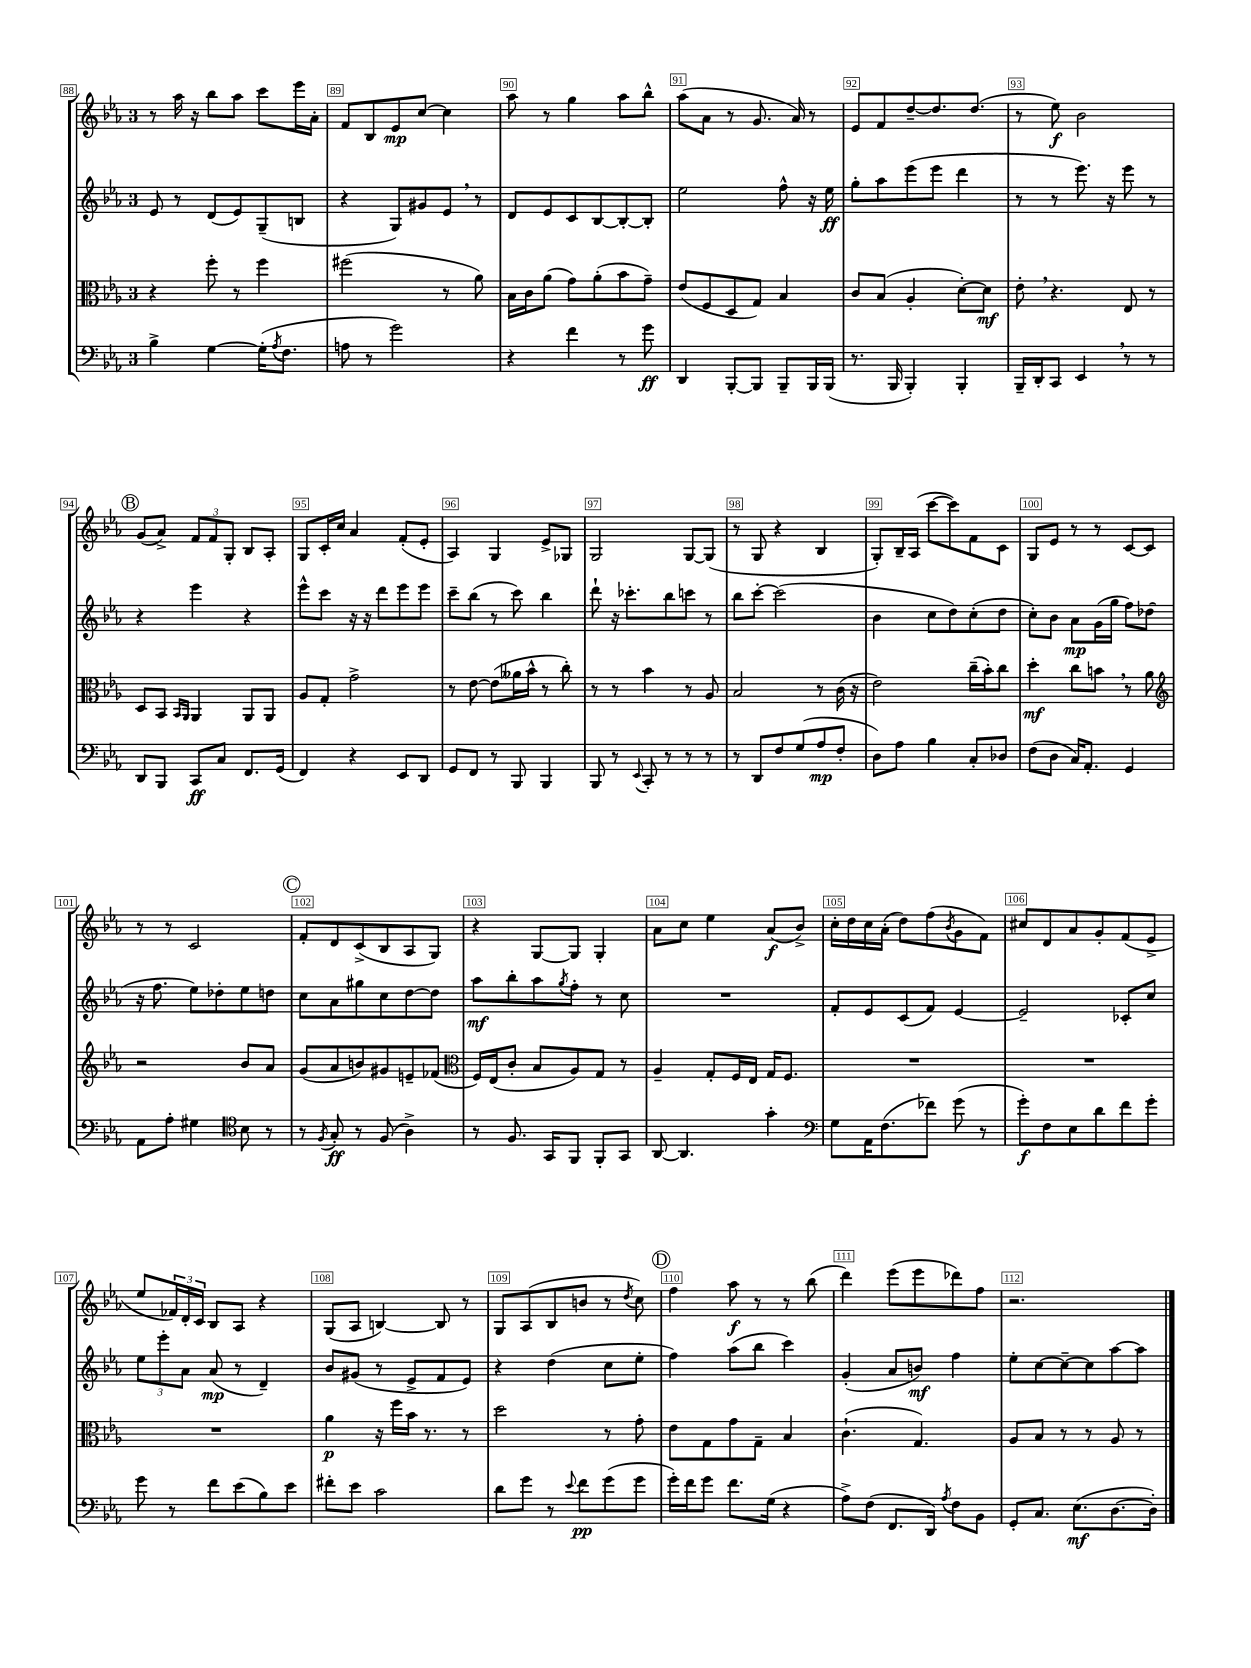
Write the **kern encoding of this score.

**kern	**kern	**kern	**kern
*staff4	*staff3	*staff2	*staff1
*clefF4	*clefC3	*clefG2	*clefG2
*k[b-e-a-]	*k[b-e-a-]	*k[b-e-a-]	*k[b-e-a-]
*M3/4	*M3/4	*M3/4	*M3/4
4B-^\	4r	8e-/	8r
.	.	8r	16aa-\
.	.	.	16r
[4G\	8ff'\	(8d/L	8bb-\L
.	8r	8e-/)	8aa-\J
(16G'\]LK	4ff\	(8G~/	8ccc\L
8qA-/	.	.	.
8.F\J	.	.	.
.	.	8B/J	16eee-\L
.	.	.	16a-'\JJ
=	=	=	=
8A\	(2ff#\	4r	8f/L
8r	.	.	8B-/
2g\)	.	8G/L)	8e-/
.	.	8g#/	[8cc/J
.	8r	8e-/J	4cc\]
.	8a-\)	8r	.
=	=	=	=
4r	16B-\LL	8d/L	8aa-\
.	16c\J	.	.
.	(8a-\J	8e-/	8r
4f\	8g\L)	8c/	4gg\
.	(8a-'\	[8B-/	.
8r	8b-\	8B-'/_	8aa-\L
8g\	8g~\J)	8B-'/]J	8bb-^^\J
=	=	=	=
4DD/	(8e-/L	2ee-\	(8aa-\L
.	8F/	.	8a-\J
[8BBB-'/L	8D/	.	8r
8BBB-/]J	8G/J)	.	8.g/
8BBB-~/L	4B-/	8ff^^\	.
.	.	.	16a-/)
16BBB-/L	.	16r	8r
(16BBB-/JJ	.	16ee-\	.
=	=	=	=
8.r	8c/L	8gg'\L	8e-/L
.	(8B-/J	8aa-\	8f/
16BBB-/	.	.	.
4BBB-'/)	4A-'/	(8eee-\	[8dd~/
.	.	8eee-\J	8.dd/]
4BBB-'/	[8d'\L)	4ddd\	.
.	.	.	(8.dd/J
.	8d\]J	.	.
=	=	=	=
16BBB-~/LL	8e-'\	8r	8r
16DD'/J	.	.	.
8CC/J	4.r	8r	8ee-\)
4EE-/	.	8.eee-\)	2b-\
.	.	16r	.
8r	8E-/	8eee-\	.
8r	8r	8r	.
=	=	=	=
8DD/L	8D/L	4r	(8g/L
8BBB-/J	8BB-/J	.	8a-^/J)
.	16qqBB-/LL	.	.
.	16qqAA-/JJ	.	.
8CC/L	4AA-/	4eee-\	12f/L
.	.	.	12f/
8C/J	.	.	.
.	.	.	12G'/J
8.FF/L	8AA-/L	4r	8B-/L
.	8AA-/J	.	8A-'/J
(16GG/Jk	.	.	.
=	=	=	=
4FF/)	8A-/L	8eee-^^\L	8G/L
.	8G'/J	8ccc\J	16c'/L
.	.	.	16cc/JJ
4r	2g^\	16r	4a-/
.	.	16r	.
.	.	8ddd\L	.
8EE-/L	.	8eee-\	(8f'/L
8DD/J	.	8eee-\J	8e-'/J
=	=	=	=
8GG/L	8r	8ccc~\L	4A-/)
8FF/J	[8e-\	(8bb-\J	.
8r	(8e-\]L	8r	4G/
8BBB-/	16a--\L	8ccc\)	.
.	16b-^^\JJ	.	.
4BBB-/	8r	4bb-\	8e-^/L
.	8cc'\)	.	8G-/J
=	=	=	=
8BBB-/	8r	8ddd`\	2G/
8r	8r	16r	.
.	.	8.ccc-'\L	.
8qqEE-/	.	.	.
8CC'/	4b-\	.	.
8r	.	8bb-\	.
8r	8r	8ccc\J	[8G/L
8r	8A-/	8r	(8G/]J
=	=	=	=
8r	2B-/	8bb-\L	8r
8DD/L	.	[8ccc'\J	8G/
8F/	.	(2ccc\]	4r
(8G/	.	.	.
8A-/	8r	.	4B-/
8F'/J	(16c\	.	.
.	16r	.	.
=	=	=	=
8D\L)	2e-\)	4b-\	8G'/L)
8A-\J	.	.	16B-~/L
.	.	.	(16A-/JJ
4B-\	.	8cc\L	[8ccc\L
.	.	8dd\)	8ccc\])
8C'/L	(16cc~\LL	(8cc'\	8f\
.	16b-'\J)	.	.
8D-/J	8cc\J	8dd\J	8c\J
=	=	=	=
(8F\L	4dd'\	8cc'\L)	8G/L
8D\J	.	8b-\J	8e-/J
16C/LK)	8cc\L	8a-\L	8r
8.AA-'/J	.	.	.
.	8b\J	(16g\L	8r
.	.	16gg\JJ	.
4GG/	8r	8ff\L)	[8c/L
.	8a-\	(8dd-\J	8c/]J
=	=	=	=
*	*clefG2	*	*
8AA-\L	2r	16r	8r
.	.	8.ff\	.
8A-'\J	.	.	8r
4G#\	.	8ee-\L)	2c/
.	.	8dd-'\	.
*clefC4	*	*	*
8B-\	8b-/L	8ee-\	.
8r	8a-/J	8dd\J	.
=	=	=	=
8r	(8g/L	8cc\L	8f'/L
8qF/	.	.	.
8G'/	8a-/	8a-\	8d/
8r	8b/)	8gg#\	(8c^/
(8F/	8g#/	8cc\	8B-/
4A-^\)	8e~/	[8dd\	8A-/
.	(8f-/J	8dd\]J	8G/J)
=	=	=	=
*	*clefC3	*	*
8r	16F/LL)	8aa-\L	4r
.	(16E-/J	.	.
8.F/	8c'/J	8bb-'\	.
.	8B-/L	8aa-\	[8G/L
16GG/LK	.	.	.
.	.	8qgg/	.
8FF/J	8A-/)	8ff'\J	8G/]J
8FF'/L	8G/J	8r	4G'/
8GG/J	8r	8cc\	.
=	=	=	=
[8AA-/	4A-~/	2.r	8a-\L
4.AA-/]	.	.	8cc\J
.	8G'/L	.	4ee-\
.	16F/L	.	.
.	16E-/JJ	.	.
4g'\	16G/LK	.	(8a-/L
.	8.F/J	.	.
.	.	.	8b-^/J)
=	=	=	=
*clefF4	*	*	*
8G\L	2.r	8f'/L	16cc'\LL
.	.	.	16dd\
16AA-\K	.	8e-/	16cc\
(8.F\	.	.	(16a-'\JJ
.	.	(8c/	8dd\L)
8f-\J)	.	8f/J)	(8ff\
.	.	.	8qb-/
(8g\	.	[4e-/	8g\
8r	.	.	8f\J)
=	=	=	=
8g'\L)	2.r	2e-~/]	8cc#/L
8F\	.	.	8d/
8E-\	.	.	8a-/
8d\	.	.	8g'/
8f\	.	8c-'/L	(8f/
8g'\J	.	8cc/J	8e-^/J
=	=	=	=
8g\	2.r	12ee-\L	8ee-/L
.	.	12eee-'\	.
8r	.	.	24f-/L)
.	.	12a-\J	24d'/
.	.	.	24c/JJ
8f\L	.	(8a-/	8B-/L
(8e-\	.	8r	8A-/J
8B-\)	.	4d~/)	4r
8e-\J	.	.	.
=	=	=	=
8f#'\L	4a-\	8b-/L	(8G/L
8e-\J	.	(8g#/J	8A-/J
2c\	16r	8r	[4B/)
.	16ff\LL	.	.
.	16b-\JJ	8e-^/L	.
.	8.r	.	.
.	.	8f/	8B/]
.	8r	8e-/J)	8r
=	=	=	=
8d\L	2dd\	4r	8G/L
8g\J	.	.	(8A-/
8r	.	(4dd\	8B-/
8qqe-/	.	.	.
8f\L	.	.	8b/J
(8g\	8r	8cc\L	8r
.	.	.	8qdd/
8g\J	8g'\	8ee-'\J	8cc\)
=	=	=	=
16g'\LL)	8e-\L	4ff\)	4ff\
16f\J	.	.	.
8g\J	8G\	.	.
8.f\L	8g\	(8aa-\L	8aa-\
.	8G~\J	8bb-\J	8r
(16G\Jk	.	.	.
4r	4B-/	4ccc\)	8r
.	.	.	(8bb-\
=	=	=	=
8A-^\L)	(4.c`\	(4g'/	4ddd\)
(8F\J	.	.	.
8.FF/L	.	8a-/L	(8eee-\L
.	4.G/)	8b/J)	8eee-\
16DD/Jk)	.	.	.
8qA-/	.	.	.
8F\L	.	4ff\	8ddd-\)
8BB-\J	.	.	8ff\J
=	=	=	=
8GG'/L	8A-/L	8ee-'\L	2.r
8.C/J	8B-/J	[8cc\	.
.	8r	8cc~\_	.
(8.E-\L	.	.	.
.	8r	8cc\]	.
[8.D\	8A-/	[8aa-\	.
.	8r	8aa-\]J	.
16D'\]Jk)	.	.	.
==	==	==	==
*-	*-	*-	*-
